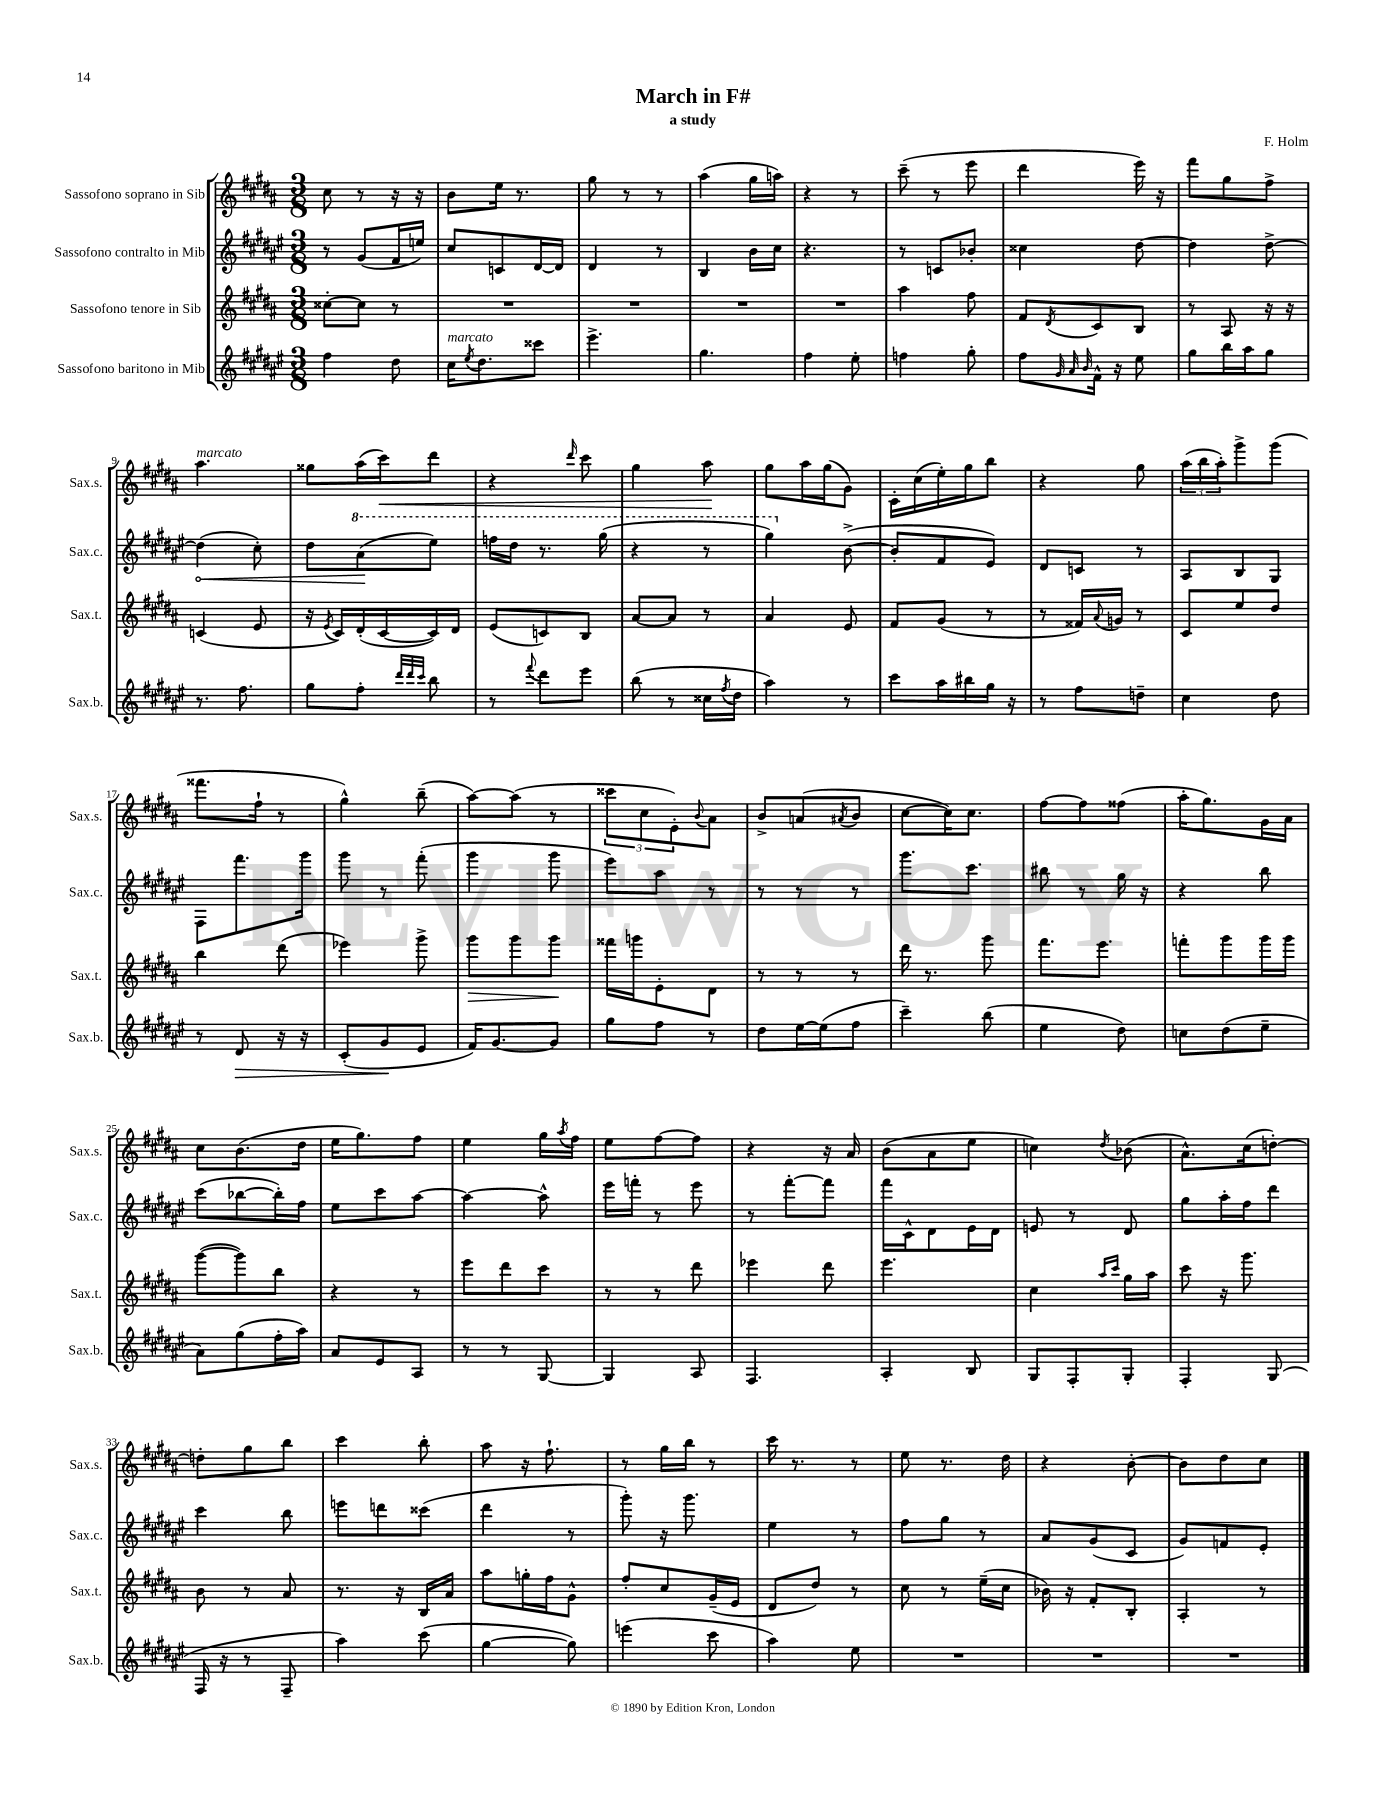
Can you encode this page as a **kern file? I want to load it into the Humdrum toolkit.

**kern	**kern	**kern	**kern
*staff4	*staff3	*staff2	*staff1
*clefG2	*clefG2	*clefG2	*clefG2
*k[f#c#g#d#a#e#]	*k[f#c#g#d#a#]	*k[f#c#g#d#a#e#]	*k[f#c#g#d#a#]
*M3/8	*M3/8	*M3/8	*M3/8
4ff#\	[8cc##'\L	8r	8cc#\
.	8cc##\]J	(8g#/L	8r
8dd#\	8r	16f#/L	16r
.	.	16ee/JJ)	16r
=	=	=	=
16cc#\LK	4.r	8cc#/L	8b\L
8qee#/	.	.	.
8.dd#\	.	.	.
.	.	8c/	16ee\Jk
.	.	.	8.r
8ccc##\J	.	[16d#/L	.
.	.	16d#/]JJ	.
=	=	=	=
4.eee#^\	4.r	4d#/	8gg#\
.	.	.	8r
.	.	8r	8r
=	=	=	=
4.gg#\	4.r	4B/	(4aa#\
.	.	16b\LL	16gg#\LL
.	.	16cc#\JJ	16aa\JJ)
=	=	=	=
4ff#\	4.r	4.r	4r
8ee#'\	.	.	8r
=	=	=	=
4ff\	4aa#\	8r	(8ccc#~\
.	.	8c/L	8r
8gg#'\	8ff#\	8b-'/J	8eee\
=	=	=	=
8ff#\L	8f#/L	4cc##\	4ddd#\
32qqg#/	.	.	.
32qqa#/	.	.	.
32qqb/	8qd#/	.	.
16f#^^\Jk	8c#/	.	.
16r	.	.	.
8ee#\	8B/J	[8dd#\	16eee\)
.	.	.	16r
=	=	=	=
8gg#\L	8r	4dd#\]	8fff#\L
16bb\L	8A#/	.	8gg#\
16aa#\J	.	.	.
8gg#\J	16r	[8dd#^\	8ff#^\J
.	16r	.	.
=	=	=	=
8.r	(4c/	(4dd#\]	4.aa#\
8.ff#\	.	.	.
.	8e/	8cc#'\)	.
=	=	=	=
8gg#\L	16r	8dd#\L	8gg##\L
.	8qe/	.	.
.	16c#/LL)	.	.
8ff#'\J	(16d#'/	(8aa#\	(16aa#\L
.	[16c#/	.	16ccc#\J)
32qqddd#/LLL	.	.	.
32qqddd#/	.	.	.
32qqccc#/JJJ	.	.	.
8bb\	16c#/])	8eee#\J)	8ddd#\J
.	16d#/JJ	.	.
=	=	=	=
8r	(8e/L	16fff\LL	4r
.	.	16ddd#\JJ	.
8qqfff#/	.	.	.
8ddd#\L	8c/)	8.r	.
.	.	.	16qqddd#/
8eee#\J	8B/J	.	8ccc#\
.	.	(16ggg#\	.
=	=	=	=
(8bb\	[8a#/L	4r	4gg#\
8r	8a#/]J	.	.
16cc##\LL	8r	8r	8aa#\
8qff#/	.	.	.
16dd#\JJ	.	.	.
=	=	=	=
4aa#\)	4a#/	4ggg#\)	8gg#\L
.	.	.	16aa#\L
.	.	.	(16gg#\J
8r	8e/	([8b^\	8g#\J)
=	=	=	=
8ccc#\L	8f#/L	8b'/]L	16c#'\LL
.	.	.	(16cc#\
16aa#\L	(8g#/J	8f#/	16ee'\)
16bb#\	.	.	16gg#\J
16gg#\JJ	8r	8e#/J)	8bb\J
16r	.	.	.
=	=	=	=
8r	8r	8d#/L	4r
8ff#\L	16f##/LL)	8c/J	.
.	8qqa#/	.	.
.	16g/JJ	.	.
8dd~\J	8r	8r	8gg#\
=	=	=	=
4cc#\	8c#/L	8A#/L	(24aa#\LL
.	.	.	24bb\
.	.	.	24aa#'\J)
.	8ee/	8B/	8ggg#^\
8dd#\	8dd#/J	8G#/J	(8ggg#\J
=	=	=	=
8r	4bb\	8F#\L	8.fff##\L
8d#/	.	8.fff#\	.
.	.	.	16ff#`\Jk
16r	(8ddd#\	.	8r
16r	.	16ggg#\Jk	.
=	=	=	=
(8c#'/L	4eee-\)	8ggg#\	4gg#^^\)
8g#/	.	8r	.
8e#/J	8ggg#^\	(8fff#'\	(8bb~\
=	=	=	=
16f#/LK)	8ggg#\L	4ggg#\	[8aa#\L)
[8.g#/	.	.	.
.	8ggg#\	.	(8aa#\]J
8g#/]J	8ggg#\J	8ggg#\	8r
=	=	=	=
8gg#\L	16fff##\LL	8eee#\L)	12ccc##\L
.	16ggg\J	.	.
.	.	.	12cc#\
8ff#\J	8e'\	8aa#\J	.
.	.	.	12e'\)
.	.	.	8qqb/
8r	8d#\J	8r	8a#\J
=	=	=	=
8dd#\L	8r	8r	8b^/L
[16ee#\L	8r	8r	(8a/
(16ee#\]J	.	.	.
.	.	.	8qa#/
8ff#\J	8r	8r	8b/J
=	=	=	=
4ccc#~\)	16ddd#\	8.ggg#\L	[8cc#\L
.	8.r	.	.
.	.	.	16cc#\]K)
.	.	8.ccc#\J	8.cc#\J
(8bb\	8ggg#\	.	.
=	=	=	=
4ee#\	8.fff#\L	8bb#\	[8ff#\L
.	.	8r	8ff#\]
.	8.eee\J	.	.
8dd#\)	.	16gg#\	(8ff##\J
.	.	16r	.
=	=	=	=
8cc\L	8fff'\L	4r	16aa#'\LK
.	.	.	8.gg#\)
(8dd#\	8ggg#\	.	.
8ee#~\J	16ggg#\L	8bb\	16g#\L
.	16ggg#\JJ	.	16a#\JJ
=	=	=	=
8a#\L)	([8ggg#\L	(8ccc#\L	8cc#\L
(8gg#\	8ggg#\])	[8bb-\	(8.b\
16ff#'\L	8bb\J	16bb-'\]L)	.
16aa#\JJ)	.	16ff#\JJ	16dd#\Jk
=	=	=	=
8a#/L	4r	8ee#\L	16ee\LK
.	.	.	8.gg#\)
8e#/	.	8ccc#\	.
8A#/J	8r	[8aa#\J	8ff#\J
=	=	=	=
8r	8eee\L	4aa#\_	4ee\
8r	8ddd#\	.	.
[8G#/	8ccc#\J	8aa#^^\]	16gg#\LL
.	.	.	8qaa#/
.	.	.	16ff#\JJ
=	=	=	=
4G#/]	8r	16eee#\LL	8ee\L
.	.	16fff'\JJ	.
.	8r	8r	[8ff#\
8A#/	8ddd#\	8eee#\	8ff#\]J
=	=	=	=
4.F#/	4eee-\	8r	4r
.	.	[8fff#'\L	.
.	8ddd#\	8fff#\]J	16r
.	.	.	16a#/
=	=	=	=
4A#'/	4.eee\	16fff#\LL	(8b\L
.	.	16c#^^\J	.
.	.	8d#\	8a#\
8B/	.	16e#\L	8ee\J
.	.	16d#\JJ	.
=	=	=	=
8G#/L	4cc#\	8e/	4cc\)
8F#'/	.	8r	.
.	16qqaa#/LL	.	.
.	16qqccc#/JJ	.	8qdd#/
8G#'/J	16gg#\LL	8d#/	(8b-\
.	16aa#\JJ	.	.
=	=	=	=
4F#'/	8ccc#\	8gg#\L	8.a#^^\L)
.	16r	16aa#'\L	.
.	8.ggg#\	16ff#\J	(16cc#\k
(8G#/	.	8ddd#\J	[8dd'\J)
=	=	=	=
16F#/	8b\	4ccc#\	8dd'\]L
16r	.	.	.
8r	8r	.	8gg#\
8F#~/	8a#/	8bb\	8bb\J
=	=	=	=
4aa#\)	8.r	8eee\L	4ccc#\
.	.	8ddd\	.
.	16r	.	.
(8ccc#\	16B/LL	(8ccc##\J	8bb'\
.	16a#/JJ	.	.
=	=	=	=
[4gg#\	8aa#\L	4ddd#\	8aa#\
.	16gg'\L	.	16r
.	16ff#\J	.	8.ff#`\
8gg#\])	8g#^^\J	8r	.
=	=	=	=
(4eee\	8ff#'/L	8ggg#'\)	8r
.	8cc#/	16r	16gg#\LL
.	.	8.ggg#\	16bb\JJ
8ccc#\	(16g#~/L	.	8r
.	16e/JJ	.	.
=	=	=	=
4aa#\)	8d#/L	4ee#\	16ccc#\
.	.	.	8.r
.	8dd#/J)	.	.
8ee#\	8r	8r	8r
=	=	=	=
4.r	8cc#\	8ff#\L	8ee\
.	8r	8gg#\J	8.r
.	(16ee~\LL	8r	.
.	16cc#\JJ	.	16dd#\
=	=	=	=
4.r	16b-\)	8a#/L	4r
.	16r	.	.
.	8f#'/L	(8g#/	.
.	8B'/J	8c#/J	[8b'\
=	=	=	=
4.r	4A#'/	8g#/L)	8b\]L
.	.	8f/	8dd#\
.	8r	8e#'/J	8cc#\J
==	==	==	==
*-	*-	*-	*-
